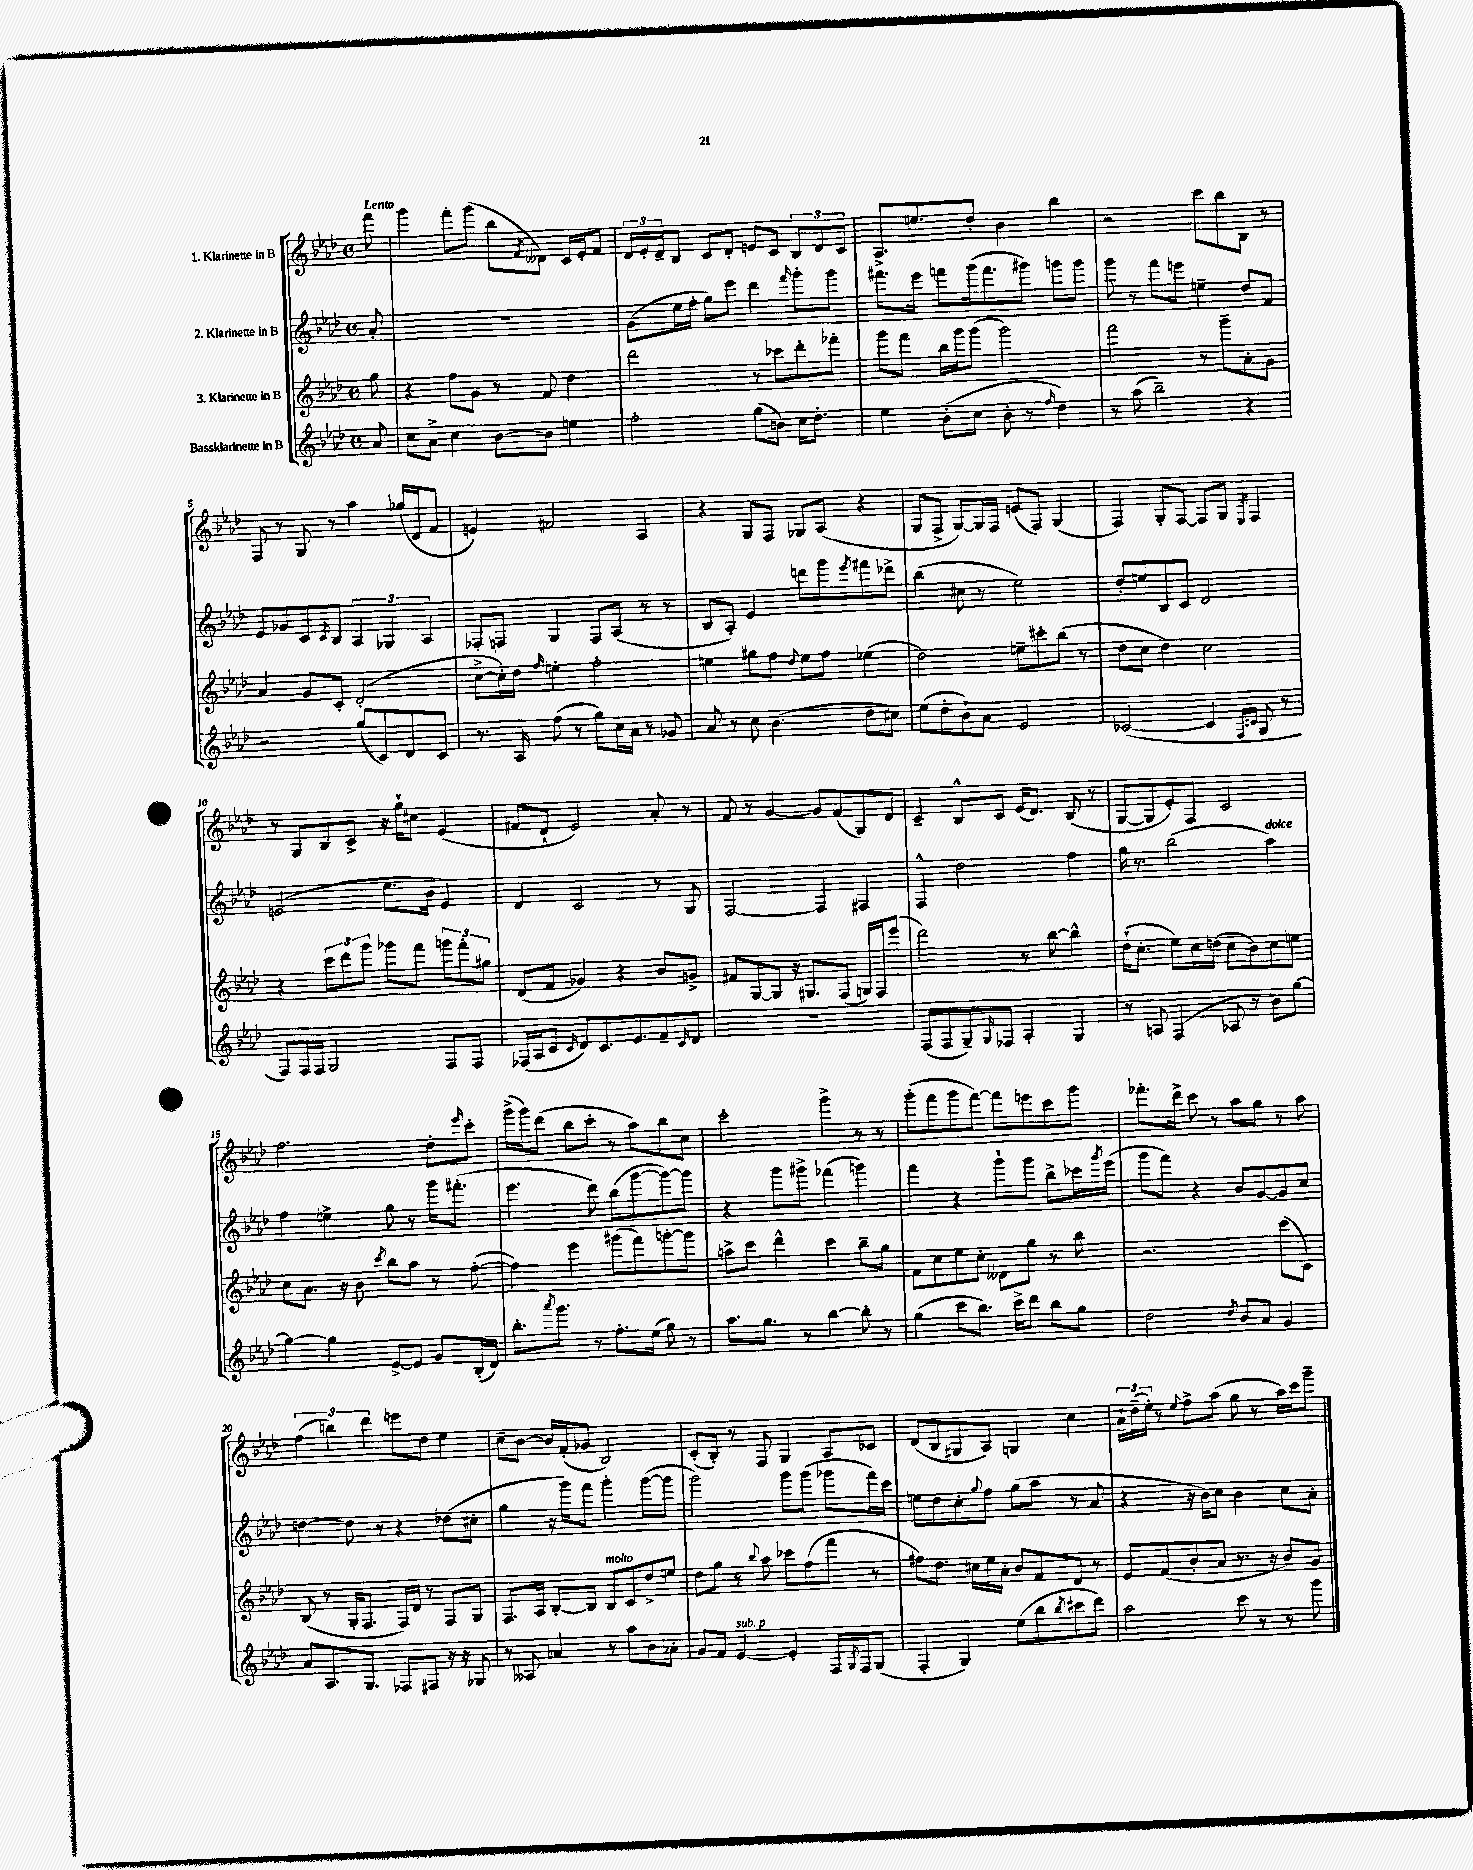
<<
\new StaffGroup <<
\new Staff = "s0" \with { instrumentName = "1. Klarinette in B" } {
    \clef treble \key aes \major \defaultTimeSignature \time 4/4 \partial 8 \tempo "Lento"
    f'''8 |
    g'''4 f'''8-. g'''8( bes''8 \acciaccatura { f'8 } deses'8) c'16 ees'16-. f'8 |
    \tuplet 3/2 { des'16 ees'16-. des'16-- } bes8 c'8 des'8-. e'8 c'8 \tuplet 3/2 { bes8 des'8 c'8 } |
    aes8.-> e''8. des''8-. bes'4 bes''4 |
    r2 c'''8 bes''8 bes8 r8 |
    f8 r8 g8 r8 aes''4 ges''16( des'16 f'8 |
    e'4) fis'2 aes4 |
    r4 g8 f8 ges8 aes8( r4 |
    g8 f8-> g8~) g16 f16 e'8( f8) g4( |
    f4) g8-. f8~ f8 g8 \acciaccatura { ees8 } f4 |
    r8 g8 bes8 c'8-> r16 g''16-! cis''8 ees'4( |
    fis'8 des'8-! ees'2) aes'8-. r8 |
    f'8 r8 g'4~ g'8 f'8( g8) des'8 |
    c'4-- bes8-^ c'8 ees'16( des'8.) bes8( r8 |
    g8~ g8 ees'8-.) f8 c'2 |
    f''2. des''8-. \grace { ees'''16 } c'''8-. |
    g'''16->( g'''16) des'''8( bes''8 c'''8-. r8 aes''8) bes''8 c''8 |
    c'''2-. g'''4-> r8 r8 |
    g'''8-.( f'''8 g'''8 f'''8~) f'''8 e'''8 c'''8 g'''8 |
    fes'''8.-. des'''16-> c'''8 r8 aes''8 g''8 r8 aes''8 |
    \tuplet 3/2 { f''4( b''4) des'''4 } e'''8 des''8 ees''4 |
    c''8-- bes'8~ bes'16 f'16-.( ges'8 bes2) |
    c'8-.( bes8-.) r8 f8 g4 aes8 ces'8 |
    des'8( bes8 gis8 aes8) g4 c''4 |
    \tuplet 3/2 { aes'16-! des''16--( ees''16-.) } r8 \appoggiatura { ees''8 } f''8-> aes''8( g''8 r8 aes''16) c'''16 g'''8-- \bar "|." |
}
\new Staff = "s1" \with { instrumentName = "2. Klarinette in B" } {
    \clef treble \key aes \major \defaultTimeSignature \time 4/4 \partial 8
    aes'8-. |
    R1 |
    g'8( ees''16 f''16-. g''8) ees'''8 des'''4 \grace { f'''16 } g'''8-. g'''8 |
    fis'''8. ees'''16 f'''8 g'''16( f'''8. gis'''8) g'''8 g'''8 |
    g'''8 r8 f'''8 e'''8 e''4-- des''8 f'8 |
    ees'8 ges'8 c'8 \acciaccatura { c'8 } bes8 \tuplet 3/2 { aes4 ges4 aes4 } |
    fes8-. f8 g4 f8 aes8( r8 r8 |
    bes8 aes8-.) ees'4 d'''8 g'''8 \acciaccatura { ees'''8 } fis'''8 des'''8-> |
    bes''4( cis''8 r8 ees''2) |
    des''8-. e''8 bes8 c'8 des'2 |
    e'2( ees''8. bes'16 e'4) |
    des'4 c'2 r8 g8 |
    f2~ f4 fis4 |
    f4-^ des''2 f''4 |
    g''16 r8. bes''2( aes''4^\markup { \italic "dolce" }) |
    f''4 e''4-> g''8 r8 g'''16 fis'''8.-.( |
    ees'''4. des'''8) bes''8( g'''8~ g'''8~) g'''8 |
    r4 g'''8 gis'''8-> fes'''4( g'''4) |
    f'''4 r4 g'''8-! g'''8 bes''8-> ces'''16 \acciaccatura { g'''8 } ees'''16( |
    g'''8 f'''8) r4 bes'8 g'8~ g'8 c''8 |
    d''4~ d''8 r8 r4 des''8( cis''8-. |
    g''4 r16 g'''16) f'''8 g'''4-. g'''8~( g'''8 |
    g'''2) g'''8 g'''8( ges'''8 f'''16) c'''16 |
    e''8 des''8 c''8-. \appoggiatura { g''8 } f''8 g''8( aes''8 r8 aes'8 |
    r4 r16 bes'16) c''8 bes'4 c''8 aes'8-. \bar "|." |
}
\new Staff = "s2" \with { instrumentName = "3. Klarinette in B" } {
    \clef treble \key aes \major \defaultTimeSignature \time 4/4 \partial 8
    g''8 |
    r4 f''8 g'8 r8 f'8 des''4 |
    des'''2 r8 ces'''8 des'''8-. fes'''8-. |
    g'''8 f'''8 bes''16 g'''16 g'''8( g'''2) |
    f'''2 r8 g'''8-- aes'8-. g'8 |
    aes'4 g'8 c'8-. des'2-.( |
    c''8~-> c''16-.) des''16 \grace { f''16 } e''4-. f''2-. |
    e''4 gis''8 f''8 \appoggiatura { des''8 } e''8 f''8 ees''4( |
    des''2) e''8-- cis'''8-. bes''8( r8 |
    des''8 c''8 des''4) c''2 |
    r4 \tuplet 3/2 { c'''8 des'''8 g'''8 } ges'''8 f'''8 \tuplet 3/2 { g'''8 f'''8-. gis''8 } |
    des'8( f'8 ges'4) r4 bes'8 g'8-> |
    fis'8 g8~ g8 r16 gis8. f8( g16) f16 ees'''8( |
    des'''2) r8 bes''8~ bes''4-^ |
    des''16-!( c''8.-. ees''8) c''16 d''16( c''8 bes'8) c''8 e''8 |
    c''8 aes'8. r16 bes'8 \acciaccatura { c'''8 } bes''8 aes''8 r8 f''8~-.( |
    f''4) ees'''4 gis'''8( f'''8) g'''8~-. g'''8 |
    a''8-> c'''8 des'''4-^ c'''4 bes''8-- g''8 |
    f'8 c''8 ees''8 c''8-. deses'8 g''8 r8 bes''8 |
    r2. c'''8( c'8) |
    bes8( r8 g16-. f8. f16) des'16 r8 f8 g8 |
    f8. aes16 bes8~-. bes8 bes8^\markup { \italic "molto" } c'8 des''8-> e''8 |
    des''8 g''8 r8 \appoggiatura { bes''8 } aes''8 ces'''8 f''8( f'''8 r8 |
    fis''8) des''8. cis''16 ees''16 aes'16-. bes'8 f'8 des'8 r8 |
    ees'8 f'8( bes'8-. aes'8 r8. r16 bes'8) g'8 \bar "|." |
}
\new Staff = "s3" \with { instrumentName = "Bassklarinette in B" } {
    \clef treble \key aes \major \defaultTimeSignature \time 4/4 \partial 8
    aes'8 |
    c''8 aes'8-> c''4 bes'8~ bes'8 e''4 |
    f''2-. g''8( b'8) c''16 des''8.-. |
    ees''4 bes'8-.( c''8 bes'8-. r8 \grace { f''16 } des''4) |
    r8 aes''8( bes''2--) r4 |
    r2 g''8( c'8) des'8 c'8 |
    r8. aes16 f''8( r8 g''8) c''16 aes'16 r8 ges'8 |
    aes'8 r8 c''8 bes'4.( des''8 cis''8) |
    ees''8( des''8-. bes'8-!) aes'8 ees'2 |
    ces'2~( ces'4 \grace { f16 c'16 } g8 r8 |
    f8) f16 f16 g2 f8 f8 |
    fes16( aes16 c'8 \grace { c'16 } des'8) c'8. ees'8. f'8-- \grace { c'16 } des'8 |
    R1 |
    f8( f8 g8--) \grace { g16 } fes8 aes4-. g4 |
    r8 a8 f4( aes8 r8 bes'8) g''8~ |
    g''4~ g''4 ees'8~-> ees'8 g'8 bes16-.( des'16) |
    bes''8.-. \acciaccatura { aes'''8 } g'''8. r8 f''8.-. ees''16( g''8) r8 |
    aes''8. g''8. r8 bes''4~ bes''8-. r8 |
    g''4( c'''8 bes''8.) c'''16-> des'''8 bes''8 g''8 |
    des''2 \acciaccatura { des''8 } bes'8 aes'8 g'4 |
    aes'8 aes8. g8. fes8 fis8 r16 r16 ges8 |
    r8 aeses8 a'4 r8 aes''8 bes'8 aes'8-. |
    g'8 f'8 ees'4~^\markup { \italic "sub. p" } ees'4-. f16 \acciaccatura { g8 } f16 g8( |
    f4-. g4) ees''8( bes''8 \acciaccatura { bes''8 } cis'''8 des'''8) |
    aes''2 c'''8 r8 r8 g'''8 \bar "|." |
}
>>
>>
